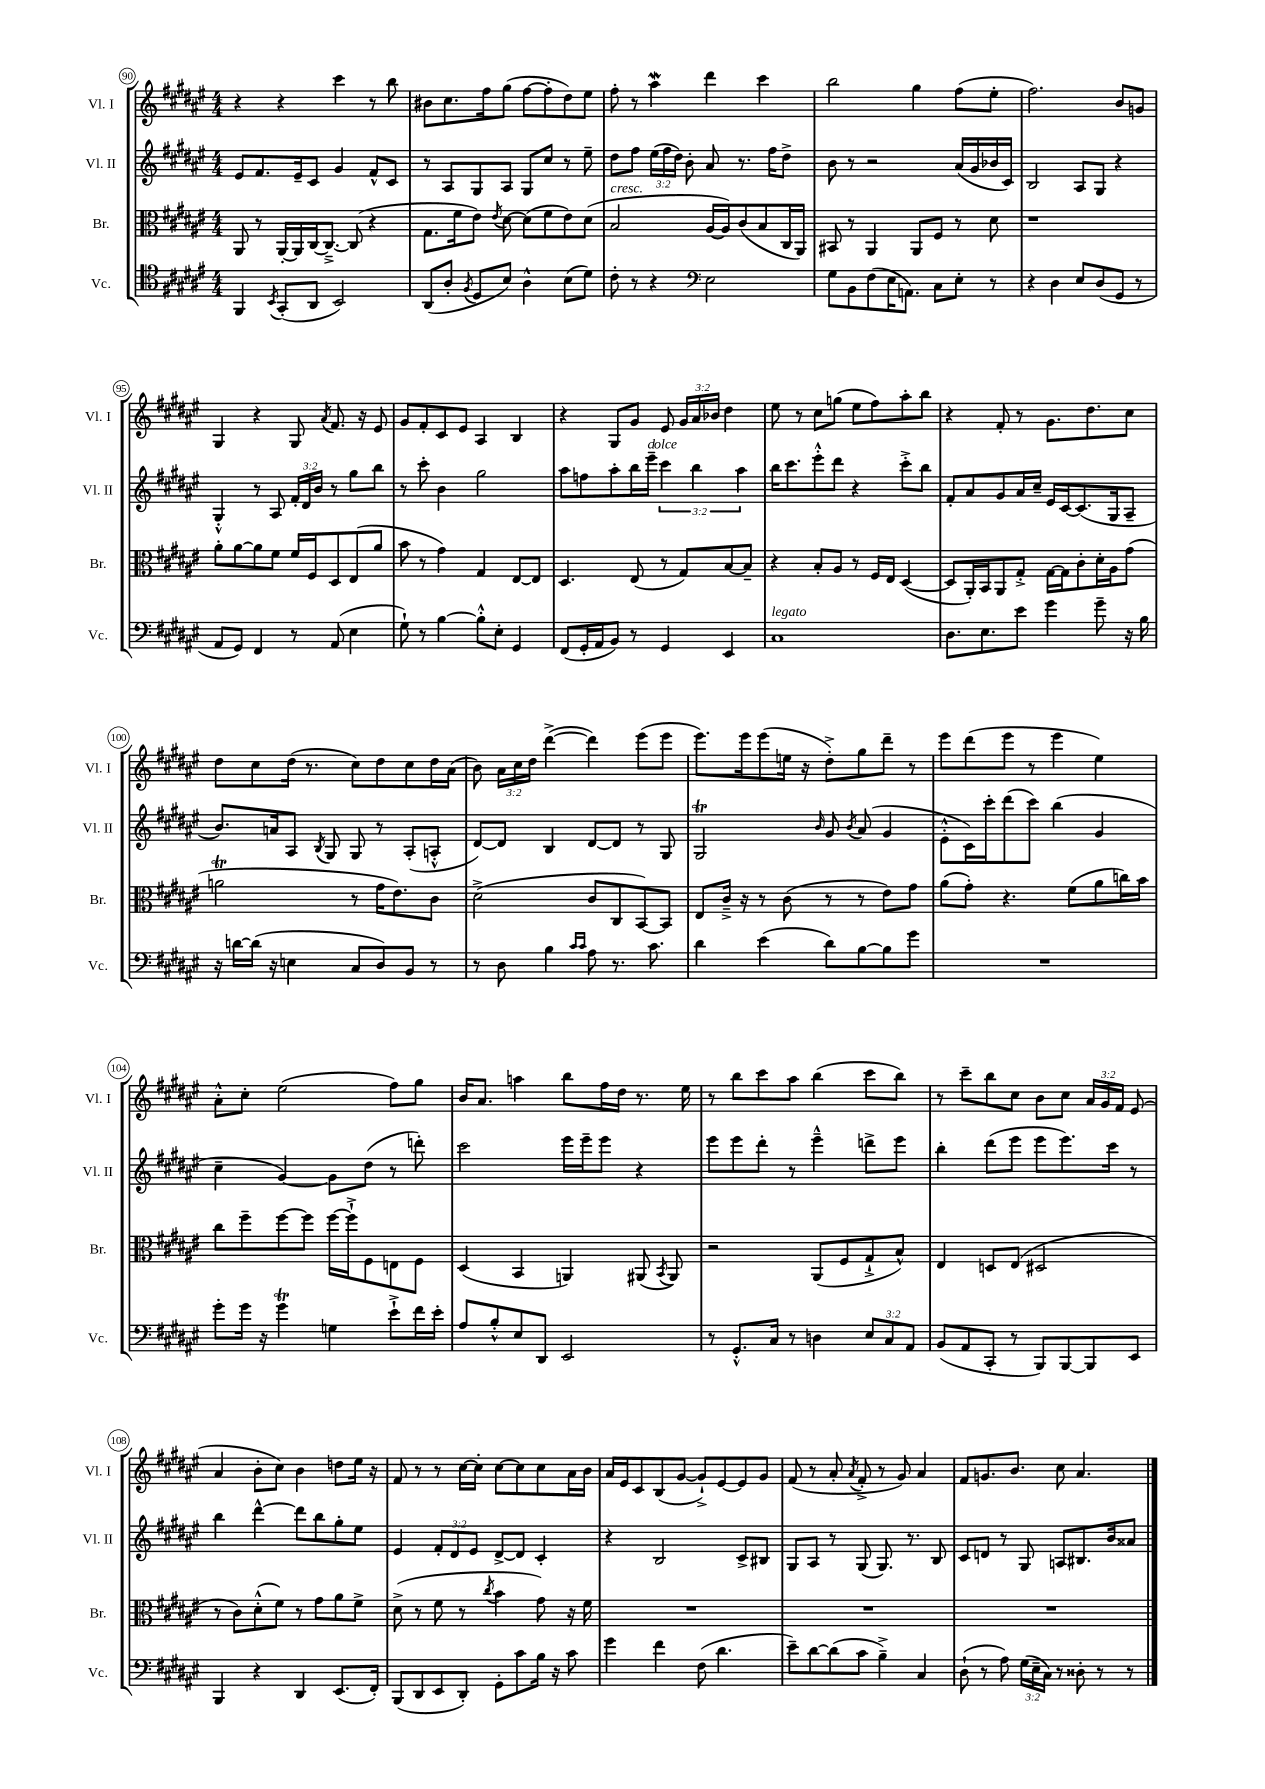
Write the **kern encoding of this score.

**kern	**kern	**kern	**kern
*staff4	*staff3	*staff2	*staff1
*clefC4	*clefC3	*clefG2	*clefG2
*k[f#c#g#d#a#e#]	*k[f#c#g#d#a#e#]	*k[f#c#g#d#a#e#]	*k[f#c#g#d#a#e#]
*M4/4	*M4/4	*M4/4	*M4/4
4FF#/	8AA#/	8e#/L	4r
.	8r	8.f#/	.
8qBB/	.	.	.
(8GG#'/L	[16AA#'/LL	.	4r
.	16AA#/]	16e#~/k	.
8AA#/J	[16C#/J	8c#/J	.
.	8.C#~^/_J	.	.
2BB/)	.	4g#/	4ccc#\
.	(8C#/]	.	.
.	4r	8f#^^/L	8r
.	.	8c#/J	8bb\
=	=	=	=
(8AA#/L	8.G#\L	8r	8b#\L
8A#'/J	.	8A#/L	8.cc#\
.	16f#\k	.	.
8qF#/	.	.	.
8D#/L	8e#\J)	8G#/	.
.	.	.	16ff#\k
.	8qe#/	.	.
8B/J)	[8d#\	8A#/J	(8gg#\J
4A#^^\	(8d#\]L	8G#/L	[8ff#\L
.	8f#\	8cc#/J	8ff#'\]
(8B\L	8e#\)	8r	8dd#\)
8d#\J)	(8d#\J	8ee#~\	8ee#\J
=	=	=	=
8c#'\	2B/	8dd#\L	8ff#'\
8r	.	8ff#\J	8r
4r	.	(24ee#\LL	4aa#\
.	.	24ff#\	.
.	.	24dd#\JJ)	.
.	.	8b'\	.
*clefF4	*	*	*
2E#\	[16A#/LL	8a#/	4ddd#\
.	16A#/]J)	.	.
.	(8c#/	8.r	.
.	8B/	.	4ccc#\
.	.	16ff#\LK	.
.	16C#/L	8dd#^\J	.
.	16AA#/JJ)	.	.
=	=	=	=
8G#\L	8BB#/	8b\	2bb\
8BB\	8r	8r	.
(8F#\	4AA#/	2r	.
16E#\K	.	.	.
8.AA\J)	.	.	.
.	8AA#/L	.	4gg#\
8C#\L	8F#/J	.	.
8E#'\J	8r	(16a#/LL	(8ff#\L
.	.	16g#/	.
8r	8d#\	16b-/	8ee#'\J
.	.	16c#/JJ)	.
=	=	=	=
4r	1r	2B/	2.ff#\)
4D#\	.	.	.
8E#/L	.	8A#/L	.
(8D#/	.	8G#/J	.
8GG#/J	.	4r	8b/L
8r	.	.	8g/J
=	=	=	=
8AA#/L	8a#'\L	4G#'^^/	4G#/
8GG#/J)	[8a#\	.	.
4FF#/	8a#\]	8r	4r
.	8f#\J	8A#/	.
8r	16f#/LL	24f#'/LL	8G#/
.	.	24d#/	.
.	16F#/J	.	.
.	.	24b/JJ	.
.	.	.	8qa#/
(8AA#/	8D#/	8r	8.f#/
4E#\	(8E#/	8gg#\L	.
.	.	.	16r
.	8a#/J	8bb\J	8e#/
=	=	=	=
8G#`\)	8b\	8r	8g#/L
8r	8r	8ccc#'\	8f#'/
[4B\	4g#\)	4b\	8c#/
.	.	.	8e#/J
8B'^^\]L	4G#/	2gg#\	4A#/
8E#'\J	.	.	.
4GG#/	[8E#/L	.	4B/
.	8E#/]J	.	.
=	=	=	=
(8FF#/L	4.D#/	8aa#\L	4r
16GG#'/L	.	8ff\	.
16AA#/J	.	.	.
8BB/J)	.	8aa#'\	8G#/L
8r	(8E#/	16bb\L	8g#/J
.	.	16eee#~\JJ	.
4GG#/	8r	6ccc#\	8e#/
.	8G#/L)	.	24g#/LL
.	.	6bb\	24a#/
.	.	.	24b-/JJ
4EE#/	[8B/	.	4dd#\
.	.	6aa#\	.
.	8B~/]J	.	.
=	=	=	=
1C#	4r	16bb\LK	8ee#\
.	.	8.ccc#\	.
.	.	.	8r
.	8B'/L	8eee#'^^\	8cc#\L
.	8A#/J	8ddd#\J	(8gg\J
.	8r	4r	8ee#\L
.	16F#/LL	.	8ff#\)
.	16E#/JJ	.	.
.	([4D#/	8ccc#'^\L	8aa#'\
.	.	8bb\J	8bb\J
=	=	=	=
8.D#\L	8D#/]L	8f#'/L	4r
.	16AA#'/L)	8a#/	.
8.E#\	16BB/J	.	.
.	8AA#/	8g#/	8f#'/
8e#\J	8G#'^/J	16a#/L	8r
.	.	16cc#~/JJ	.
4g#\	[16G#\LL	16e#/LL	8.g#\L
.	16G#\]J	[16c#/J	.
.	8c#'\	(8.c#/]	.
.	.	.	8.dd#\
8g#~\	16d#'\L	.	.
.	16A#\J	16G#/k	.
16r	(8g#\J	8A#~/J	8cc#\J
16B\	.	.	.
=	=	=	=
16r	2a\	8.b/L)	8dd#\L
[16d\LL	.	.	.
(16d\]JJ	.	.	8cc#\
16r	.	16a/k	.
4E\	.	8A#/J	(16dd#\Jk
.	.	.	8.r
.	.	8qB/	.
.	.	8G#/	.
8C#/L	8r	8G#/	8cc#\L)
8D#/)	16g#\LK	8r	8dd#\
.	8.e#\)	.	.
8BB/J	.	(8A#'/L	8cc#\
8r	8c#\J	8A'^^/J	16dd#\L
.	.	.	(16a#\JJ
=	=	=	=
8r	(2d#^\	[8d#/L)	8b\)
8D#\	.	8d#/]J	24a#\LL
.	.	.	24cc#\
.	.	.	24dd#\JJ
4B\	.	4B/	([4ddd#^\
16qqc#/LL	.	.	.
16qqc#/JJ	.	.	.
8A#\	8c#/L	[8d#/L	4ddd#\])
8.r	8C#/	8d#/]J	.
.	[8BB/)	8r	(8eee#\L
8.c#\	.	.	.
.	8BB/]J	8G#/	8eee#\J
=	=	=	=
4d#\	8E#/L	2G#/	8.eee#\L)
.	16c#~^/Jk	.	.
.	16r	.	16eee#\k
(4e#\	8r	.	(8eee#\
.	(8c#\	.	16ee\Jk
.	.	.	16r
.	.	16qqb/	.
8d#\L)	8r	8g#/	8dd#'^\L)
.	.	8qb/	.
[8B\	8r	(8a#/	8gg#\
8B\]	8e#\L)	4g#/	8ddd#~\J
8g#\J	8g#\J	.	8r
=	=	=	=
1r	(8a#\L	8e#'^^\L	8eee#\L
.	8g#'\J)	16c#\L)	(8ddd#\
.	.	16ccc#'\J	.
.	4.r	(8ddd#\	8eee#\J
.	.	8ccc#\J)	8r
.	.	(4bb\	4eee#\
.	(8f#\L	.	.
.	8a#\	4g#/	4ee#\)
.	16cc\L)	.	.
.	16b\JJ	.	.
=	=	=	=
8g#'\L	8cc#\L	4cc#~\	8a#'^^\L
16g#\Jk	8ff#~\	.	8cc#'\J
16r	.	.	.
4g#\	[8ff#\	[4g#/)	(2ee#\
.	8ff#\]J	.	.
4G\	[16ff#\LL	8g#\]L	.
.	16ff#`^\]J	.	.
.	8F#\	(8dd#\J	.
8e#`^\L	8E\	8r	8ff#\L)
16f#\L	8F#\J	8ddd'\)	8gg#\J
16e#'\JJ	.	.	.
=	=	=	=
8A#/L	(4D#/	2ccc#\	16b/LK
.	.	.	8.a#/J
8B'^^/	.	.	.
8E#/	4BB/	.	4aa\
8DD#/J	.	.	.
2EE#/	4AA/)	16eee#\LL	8bb\L
.	.	16eee#~\J	.
.	.	8eee#\J	16ff#\L
.	.	.	16dd#\JJ
.	(8AA#/	4r	8.r
.	8qBB/	.	.
.	8AA#/)	.	.
.	.	.	16ee#\
=	=	=	=
8r	2r	8eee#\L	8r
8.GG#'^^/L	.	8eee#\	8bb\L
.	.	8ddd#'\J	8ccc#\
16C#/Jk	.	.	.
8r	.	8r	8aa#\J
4D\	(8AA#/L	4eee#~^^\	(4bb\
.	8F#/	.	.
12E#/L	8G#`^/	8ddd^\L	8ccc#\L
12C#/	.	.	.
.	8B^^/J)	8eee#\J	8bb\J)
12AA#/J	.	.	.
=	=	=	=
(8BB/L	4E#/	4bb'\	8r
8AA#/	.	.	8ccc#~\L
8CC#'/J	8D/L	(8ddd#\L	8bb\
8r	(8E#/J	8eee#\J	8cc#\J
8BBB/L)	2D#/	8eee#\L	8b\L
[8BBB/	.	8.eee#\)	8cc#\J
8BBB/]	.	.	24a#/LL
.	.	.	24g#/
.	.	16ccc#\Jk	.
.	.	.	24f#/JJ
8EE#/J	.	8r	(8e#/
=	=	=	=
4BBB/	8r	4bb\	4a#/
.	8c#\L)	.	.
4r	(8d#'^^\	[4ddd#^^\	8b'\L
.	8f#\J)	.	8cc#\J)
4DD#/	8r	8ddd#\]L	4b\
.	8g#\L	8bb\	.
(8.EE#/L	8a#\	8gg#'\	8dd\L
.	8f#^\J	8ee#\J	16ee#\Jk
16FF#'/Jk)	.	.	16r
=	=	=	=
(8BBB/L	(8d#^\	4e#/	8f#/
8DD#/	8r	.	8r
8EE#/	8f#\	12f#'/L	8r
.	.	12d#/	.
8DD#'/J)	8r	.	[16cc#\LL
.	.	12e#/J	.
.	.	.	16cc#'\]JJ
.	8qcc#/	.	.
8GG#'\L	4b\	[8d#^/L	[8cc#\L
8c#\	.	8d#/]J	8cc#\]
16B\Jk	8g#\)	4c#'/	8cc#\
16r	.	.	.
8c#\	16r	.	16a#\L
.	16f#\	.	16b\JJ
=	=	=	=
4g#\	1r	4r	16a#/LL
.	.	.	16e#/J
.	.	.	8c#/
4f#\	.	2B/	(8B/
.	.	.	[8g#/J
(8F#\	.	.	8g#`^/]L)
4.d#\	.	.	[8e#/
.	.	8c#^/L	8e#/]
.	.	8B#/J	8g#/J
=	=	=	=
8e#~\L)	1r	8G#/L	(8f#/
[8d#\	.	8A#/J	8r
(8d#\]	.	8r	8a#'/
.	.	.	8qa#/
8c#\J	.	(8G#/	8f#'^/
4B~^\)	.	8.G#/)	8r
.	.	.	8g#/)
.	.	8.r	.
4C#/	.	.	4a#/
.	.	8B/	.
=	=	=	=
(8D#`\	1r	8c#/L	8f#/L
8r	.	8d/J	8.g/
8A#\)	.	8r	.
.	.	.	8.b/J
(24G#\LL	.	8G#/	.
24E#~\	.	.	.
24C#\JJ)	.	.	.
8r	.	8A/L	8cc#\
8D##'\	.	8.B#/	4.a#/
8r	.	.	.
.	.	16b/k	.
8r	.	8a##/J	.
==	==	==	==
*-	*-	*-	*-
